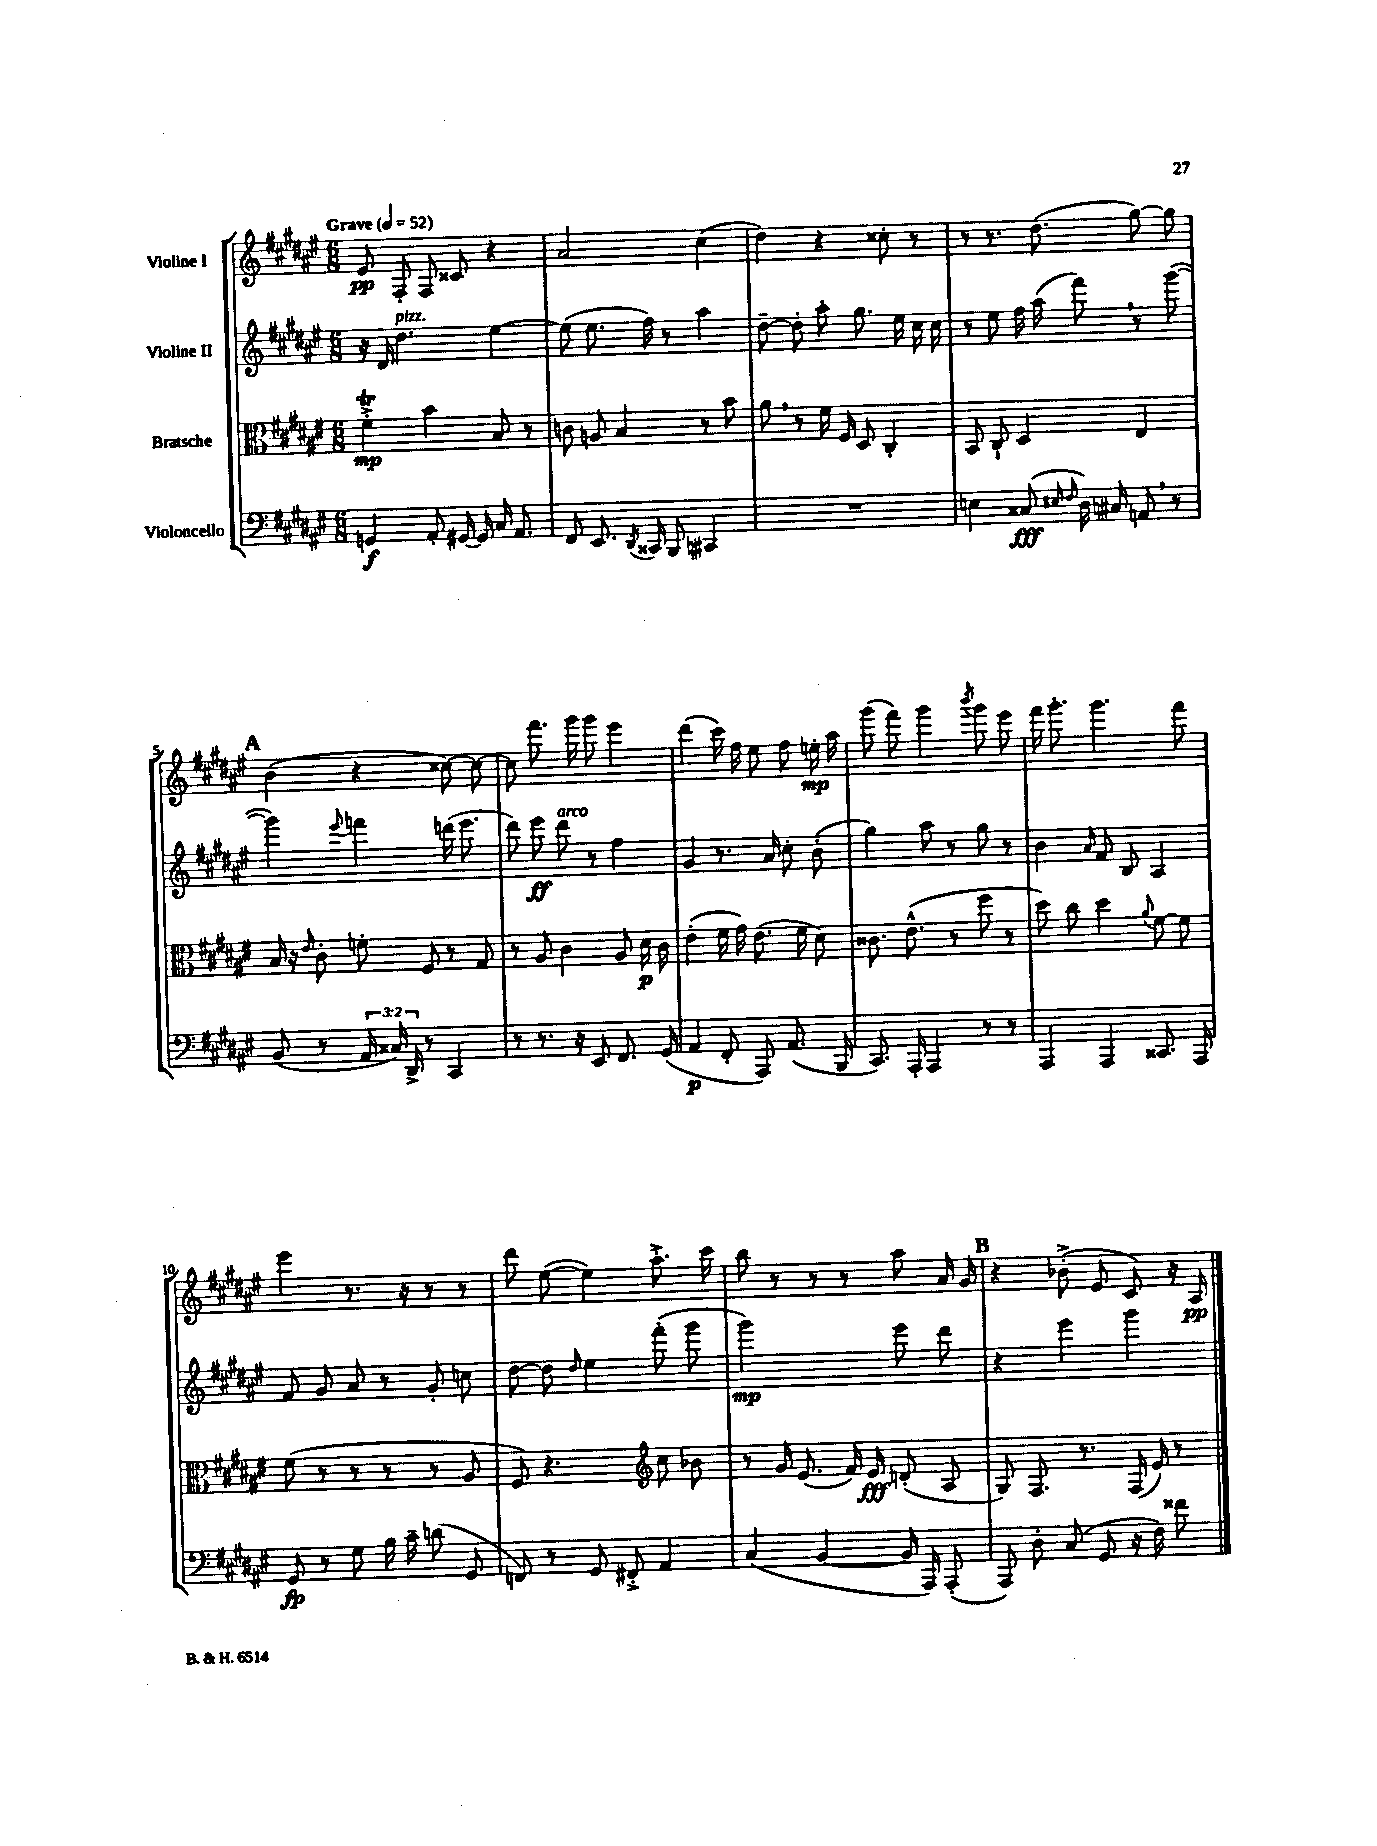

**kern	**dynam	**kern	**dynam	**kern	**dynam	**kern	**dynam
*part4	*part4	*part3	*part3	*part2	*part2	*part1	*part1
*staff4	*staff4	*staff3	*staff3	*staff2	*staff2	*staff1	*staff1
*I"Violoncello	*	*I"Bratsche	*	*I"Violine II	*	*I"Violine I	*
*clefF4	*	*clefC3	*	*clefG2	*	*clefG2	*
*k[f#c#g#d#a#e#]	*	*k[f#c#g#d#a#e#]	*	*k[f#c#g#d#a#e#]	*	*k[f#c#g#d#a#e#]	*
*M6/8	*	*M6/8	*	*M6/8	*	*M6/8	*
*MM52	*	*MM52	*	*MM52	*	*MM52	*
=1	=1	=1	=1	=1	=1	=1	=1
!	!	!	!	!	!	!LO:TX:a:B:t=Grave	!
4GGn/	f	4f#T'^\	mp	16r	.	8e#/	pp
.	.	.	.	16d#/	.	.	.
!	!	!	!	!LO:TX:a:i:t=pizz.	!	!	!
.	.	.	.	4.dd#\	.	8F#'/	.
8AA#'/	.	4b\	.	.	.	8F#/	.
[16GG#X/	.	.	.	.	.	8c##X/	.
16GG#/]	.	.	.	.	.	.	.
16C#/	.	8B/	.	[4ee#\	.	4r	.
8.AA#/	.	.	.	.	.	.	.
.	.	8r	.	.	.	.	.
=2	=2	=2	=2	=2	=2	=2	=2
8FF#/	.	8cn\	.	(8ee#\]	.	2a#/	.
8.EE#/	.	8An/	.	8.ee#\	.	.	.
.	.	4B/	.	.	.	.	.
8qDD#/	.	.	.	.	.	.	.
16CC##X/	.	.	.	16ff#\)	.	.	.
8BBB/	.	.	.	8r	.	.	.
4CC#X/	.	8r	.	4aa#\	.	(4cc#\	.
.	.	8b\	.	.	.	.	.
=3	=3	=3	=3	=3	=3	=3	=3
2.r	.	8a#,\	.	[8dd#~\	.	4dd#\)	.
.	.	8r	.	8dd#'\]	.	.	.
.	.	16f#\	.	8aa#'\	.	4r	.
.	.	16F#/	.	.	.	.	.
.	.	8D#/	.	8.gg#\	.	.	.
.	.	4C#'/	.	.	.	8cc##X'\	.
.	.	.	.	16ee#\	.	.	.
.	.	.	.	16cc#\	.	8r	.
.	.	.	.	16cc#\	.	.	.
=4	=4	=4	=4	=4	=4	=4	=4
4En\	.	8BB/	.	8r	.	8r	.
.	.	8C#`/	.	8ee#\	.	8.r	.
(8C##X/	fff	4D#/	.	16ff#\	.	.	.
.	.	.	.	(16aa#\	.	(8.dd#\	.
16qqE#X/	.	.	.	.	.	.	.
16qqF#/	.	.	.	.	.	.	.
16D#\)	.	.	.	8fff#,\)	.	.	.
16C#X/	.	.	.	.	.	.	.
8AAn,/	.	4E#/	.	8r	.	[8gg#\)	.
8r	.	.	.	([8ggg#\	.	8gg#\]	.
!!LO:LB:g=z
!!LO:REH:place=s1:t=A
=5	=5	=5	=5	=5	=5	=5	=5
(8BB/	.	16B/	.	4ggg#\])	.	(4b\	.
.	.	16r	.	.	.	.	.
.	.	16qqe#/	.	.	.	.	.
8r	.	8c#'\	.	.	.	.	.
.	.	.	.	8qqeee#/	.	.	.
24AA#/	.	8fn'\	.	4fffn\	.	4r	.
24C##X/)	.	.	.	.	.	.	.
24DD#^/	.	.	.	.	.	.	.
8r	.	8F#/	.	.	.	.	.
4CC#/	.	8r	.	(16dddn\	.	[8cc##X\)	.
.	.	.	.	8.eee#\	.	.	.
.	.	8G#/	.	.	.	8cc##\_	.
=6	=6	=6	=6	=6	=6	=6	=6
8r	.	8r	.	8ddd#\)	.	8cc##\]	.
8.r	.	8A#/	.	8eee#\	ff	8.fff#\	.
!	!	!	!	!LO:TX:a:i:t=arco	!	!	!
.	.	4c#\	.	8ddd#\	.	.	.
16r	.	.	.	.	.	16ggg#\	.
8EE#/	.	.	.	8r	.	8ggg#\	.
8.FF#/	.	8A#/	.	4ff#\	.	4eee#\	.
.	.	16d#\	p	.	.	.	.
(16GG#/	.	16c#\	.	.	.	.	.
=7	=7	=7	=7	=7	=7	=7	=7
4AA#/	p	(4e#'\	.	4g#/	.	(4ddd#\	.
8FF#'/	.	16f#\	.	8.r	.	16ccc#\)	.
.	.	16g#\)	.	.	.	16ff#\	.
8AAA#/)	.	(8.e#\	.	.	.	8ee#\	.
.	.	.	.	16a#/	.	.	.
(8.AA#/	.	.	.	8cc#'\	.	8ff#\	.
.	.	16f#\	.	.	.	.	.
.	.	8d#\)	.	(8b'\	.	16een'\	mp
16BBB/	.	.	.	.	.	16aa#\	.
=8	=8	=8	=8	=8	=8	=8	=8
8.CC#/)	.	8.c##X\	.	4gg#\)	.	(8ggg#\	.
.	.	.	.	.	.	8fff#\)	.
16AAA#'/	.	(8.e#^^\	.	.	.	.	.
4AAA#/	.	.	.	8aa#\	.	4ggg#\	.
.	.	8r	.	8r	.	.	.
.	.	.	.	.	.	8qbbb/	.
8r	.	8ff#\	.	8gg#\	.	8ggg#\	.
8r	.	8r	.	8r	.	8eee#\	.
=9	=9	=9	=9	=9	=9	=9	=9
4AAA#/	.	8dd#\)	.	4b\	.	16fff#\	.
.	.	.	.	.	.	8.ggg#'\	.
.	.	8cc#\	.	.	.	.	.
.	.	.	.	16qqa#/	.	.	.
4AAA#/	.	4dd#\	.	8f#/	.	4.ggg#\	.
.	.	.	.	8B/	.	.	.
.	.	8qqa#/	.	.	.	.	.
8.CC##X/	.	[8f#\	.	4A#/	.	.	.
.	.	8f#\]	.	.	.	8fff#\	.
16AAA#/	.	.	.	.	.	.	.
!!LO:LB:g=z
=10	=10	=10	=10	=10	=10	=10	=10
8GG#/	fp	(8f#\	.	8f#/	.	4eee#\	.
8r	.	8r	.	8g#/	.	.	.
8G#\	.	8r	.	8a#/	.	8.r	.
16B\	.	8r	.	8r	.	.	.
16c#~\	.	.	.	.	.	16r	.
(8dn\	.	8r	.	8g#'/	.	8r	.
8GG#/	.	8A#/	.	8ccn\	.	8r	.
=11	=11	=11	=11	=11	=11	=11	=11
8FFn/)	.	8F#/)	.	[8dd#\	.	8ddd#\	.
8r	.	4.r	.	8dd#\]	.	([8ee#\	.
.	.	.	.	16qqdd#/	.	.	.
8GG#/	.	.	.	4ee#\	.	4ee#\])	.
8FF#X'^/	.	.	.	.	.	.	.
*	*	*clefG2	*	*	*	*	*
4AA#/	.	8cc#\	.	(8fff#'\	.	8.aa#'^\	.
.	.	8b-X\	.	8ggg#\	.	.	.
.	.	.	.	.	.	16ccc#\	.
=12	=12	=12	=12	=12	=12	=12	=12
(4C#/	.	8r	.	2ggg#\)	mp	8bb\	.
.	.	16g#/	.	.	.	8r	.
.	.	(8.e#/	.	.	.	.	.
[4BB/	.	.	.	.	.	8r	.
.	.	16f#/)	.	.	.	8r	.
.	.	16e#/	fff	.	.	.	.
16BB/]	.	(8dn'/	.	8eee#\	.	8aa#\	.
16AAA#/)	.	.	.	.	.	.	.
(8AAA#'/	.	8A#/	.	8ddd#\	.	16a#/	.
.	.	.	.	.	.	16g#/	.
!!LO:REH:place=s1:t=B
=13	=13	=13	=13	=13	=13	=13	=13
8AAA#/)	.	8G#/)	.	4r	.	4r	.
8D#'\	.	8.F#/	.	.	.	.	.
(8C#/	.	.	.	4eee#\	.	(8b-X'^\	.
.	.	8.r	.	.	.	.	.
8GG#/	.	.	.	.	.	8e#/	.
16r	.	(16F#/	.	4ggg#\	.	8c#/)	.
16F#\)	.	16e#/)	.	.	.	.	.
8f##X\	.	8r	.	.	.	16r	.
.	.	.	.	.	.	16A#/	pp
==	==	==	==	==	==	==	==
*-	*-	*-	*-	*-	*-	*-	*-
